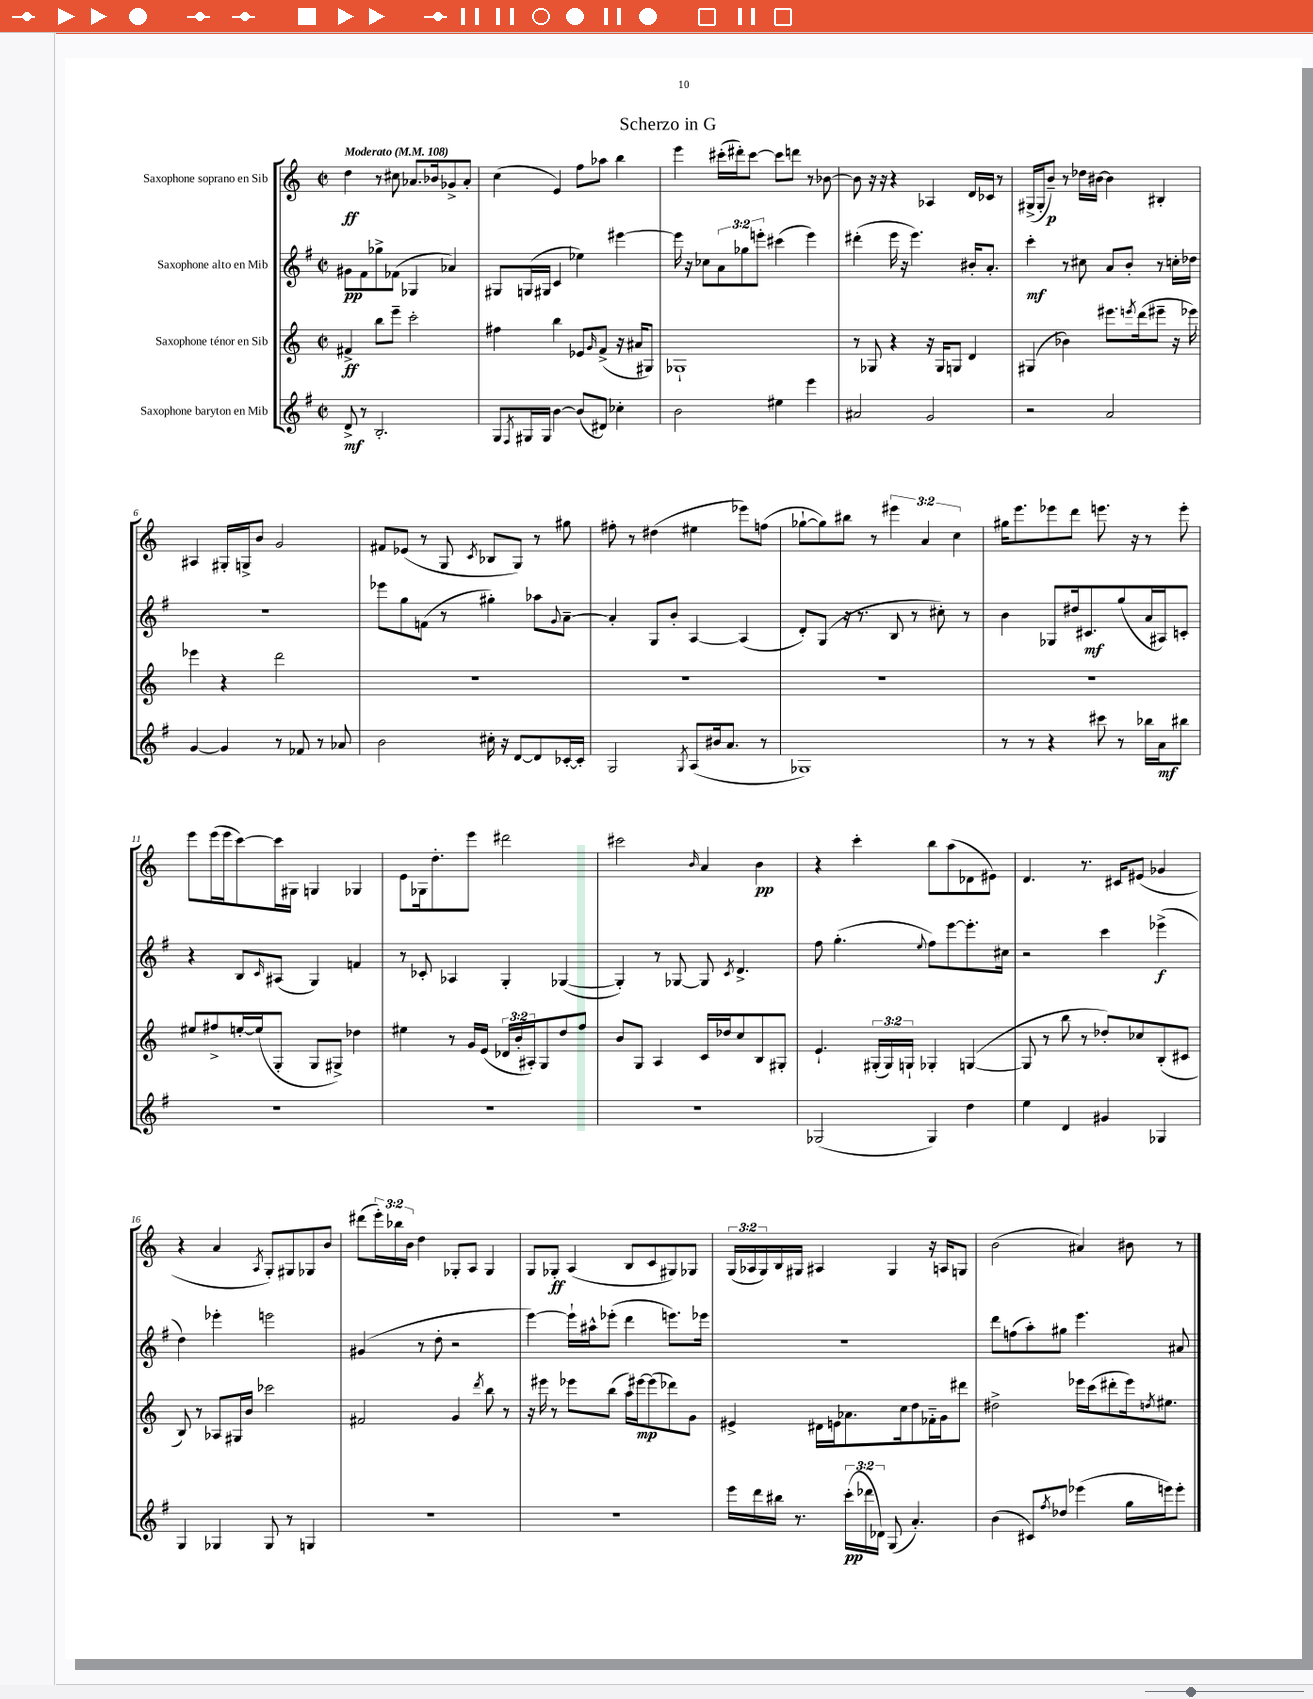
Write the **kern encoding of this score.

**kern	**kern	**kern	**kern
*staff4	*staff3	*staff2	*staff1
*clefG2	*clefG2	*clefG2	*clefG2
*k[f#]	*k[]	*k[f#]	*k[]
*M2/2	*M2/2	*M2/2	*M2/2
*met(c|)	*met(c|)	*met(c|)	*met(c|)
*MM108	*MM108	*MM108	*MM108
8d^	4f#^	8g#	4dd
8r	.	8f#	.
2.B'	8bb	8gg-^	8r
.	8eee~	(8f-	8cc#
.	2ccc'	4G-	8.a-
.	.	.	16b-
.	.	4a-)	8g-^
.	.	.	8a-'
=	=	=	=
8G	4ff#	8G#	(4cc
8qF#	.	.	.
16G#	.	(16G	.
16G#	.	16G#	.
[4b	4bb	4c	4e)
(8b]	8e-	4ee-)	8ff
.	16qqg	.	.
8d#)	(8f^	.	8aa-
4cc-'	16r	[4eee#	4bb
.	16a#	.	.
.	8G#)	.	.
=	=	=	=
2b	1G-`	16eee#]	4eee
.	.	16r	.
.	.	8cc-	.
.	.	12a	(16ccc#'
.	.	.	16ddd#')
.	.	12gg-	.
.	.	.	[8ccc#
.	.	12eee'	.
4ee#	.	(4ccc#	8ccc#]
.	.	.	8ddd
4eee	.	4eee)	8r
.	.	.	[8b-
=	=	=	=
2a#	8r	(4ddd#'	8b-]
.	8G-	.	16r
.	.	.	16r
.	4r	16eee	4r
.	.	16r	.
.	.	4.eee)	.
2g	16r	.	4A-
.	16G-	.	.
.	8G	.	.
.	4d	16b#'	16d
.	.	8.a'	16c-
.	.	.	8r
=	=	=	=
2r	(4G#	4ccc'	(16G#^
.	.	.	16G#'
.	.	.	8b~)
.	4b-)	8r	8r
.	.	8cc#	16dd-
.	.	.	[16b#
2a	8.eee#	8a	4b#]
.	.	8b'	.
.	8qeee	.	.
.	(16ddd	.	.
.	8eee#~	8r	4B#'
.	16r	16cc'	.
.	16eee-)	16dd-	.
=	=	=	=
[4g	4eee-	1r	4A#
4g]	4r	.	16G#'
.	.	.	16G^
.	.	.	8b
8r	2ddd	.	2g
8f-	.	.	.
8r	.	.	.
8a-	.	.	.
=	=	=	=
2b	1r	8eee-	8f#
.	.	8gg	(8e-
.	.	(8f	8r
.	.	8r	8G
.	.	.	8qc
16cc#'	.	4gg#')	8B-
16r	.	.	.
[8d	.	.	8G)
8d]	.	8aa-	8r
.	.	8qqg	.
[16c-'	.	[8a~	8gg#
16c-']	.	.	.
=	=	=	=
2G	1r	4a']	8ff#'
.	.	.	8r
.	.	8G	(4dd#
.	.	8b'	.
8qG	.	.	.
(8A	.	[4A	4ee#
16b#	.	.	.
8.a	.	.	.
.	.	(4A]	8eee-)
8r	.	.	(8ff
=	=	=	=
1G-)	1r	8d')	[8gg-`
.	.	(8G	8gg-])
.	.	16r	8bb#
.	.	8.r	.
.	.	.	8r
.	.	8B	6eee#
.	.	8r	.
.	.	.	6a
.	.	8cc#')	.
.	.	.	6cc
.	.	8r	.
=	=	=	=
8r	1r	4b	16gg#
.	.	.	8.eee
8r	.	.	.
4r	.	8G-	8eee-
.	.	16dd#	8ddd
.	.	8.c#	.
8ccc#	.	.	8.eee
8r	.	(8gg	.
.	.	.	16r
16bb-	.	16a	8r
16a	.	16A#)	.
8bb#	.	8c'	8eee'
=	=	=	=
1r	8ee#	4r	8eee
.	8ff#^	.	(16eee
.	.	.	16eee
.	[16ee'	8B	[8ccc)
.	(16ee]	.	.
.	.	16qqc	.
.	8G'	(8A#	16ccc]
.	.	.	16G#
.	8G	4G)	4G
.	8G#^)	.	.
.	4dd-	4f	4G-
=	=	=	=
1r	4ee#	8r	8e
.	.	8c-'	16G-
.	.	.	8.dd'
.	8r	4A-	.
.	16g	.	8eee
.	(16e	.	.
.	24d-	4G'	2ddd#
.	24b'	.	.
.	24A#')	.	.
.	8G	.	.
.	8dd	([4G-	.
.	8ff	.	.
=	=	=	=
1r	8b	4G-'])	2ccc#
.	8G	.	.
.	4A	8r	.
.	.	[8G-	.
.	.	.	16qqb
.	16c	8G-]	4a
.	16dd-	.	.
.	.	8qc	.
.	8cc	4.d^	.
.	8B	.	4b
.	8G#'	.	.
=	=	=	=
(2G-	4.e`	8ff#	4r
.	.	(4.gg'	.
.	.	.	4ccc'
.	(24G#'	.	.
.	24G#)	.	.
.	24G`	.	.
.	.	8qqee	.
4G-)	4G-'	8ff#)	8bb
.	.	[8eee	(8aa
4dd	([4G	8.eee']	8d-
.	.	.	8e#)
.	.	16cc#	.
=	=	=	=
4ee	8G]	2r	4.d
.	8r	.	.
4d	8bb	.	.
.	8r	.	8.r
4g#	8dd-')	4ccc	.
.	.	.	16c#
.	8cc-	.	(8e#
4G-	(8B'	(4eee-^	4g-
.	8c#	.	.
=	=	=	=
4G	8B)	4dd)	4r
.	8r	.	.
4G-	8A-	4eee-'	4a
.	16G#	.	.
.	16b	.	.
.	.	.	8qA
8G-	2ccc-	2eee	8G')
8r	.	.	8G#
4G	.	.	8G-
.	.	.	8b
=	=	=	=
1r	2f#	(4g#	(8ddd#
.	.	.	24eee')
.	.	.	24bb-
.	.	.	24b
.	.	8r	4dd
.	.	8dd'	.
.	4g	2r	8G-'
.	.	.	8A
.	8qddd	.	.
.	8bb	.	4G-
.	8r	.	.
=	=	=	=
1r	16r	[4eee)	8G
.	16eee#	.	.
.	8r	.	8G-'
.	8eee-	16eee`]	(4A
.	.	16aa#^^	.
.	(8bb	(8eee-'	.
.	16aa)	4ddd	8B
.	[16eee#	.	.
.	(8eee#]	.	8c
.	8ddd-)	8.eee)	8G#)
.	8g	.	8G-
.	.	16eee-	.
=	=	=	=
16eee	4e#^	1r	(24G
.	.	.	24A-
16ddd	.	.	.
.	.	.	24G)
16bb#	.	.	16B
8.r	.	.	16G#
.	16d#	.	4A#
.	16e	.	.
(24ccc'	8.a-	.	.
24ddd-	.	.	.
24d-)	.	.	.
(8G	.	.	4G#
.	16cc	.	.
4.a')	8dd	.	.
.	16f-'~	.	16r
.	16g	.	16A
.	8ddd#	.	8G
=	=	=	=
(4b	2dd#^	8ddd	(2b
.	.	(8ff	.
8c#)	.	8aa')	.
8qff#	.	.	.
8dd-	.	8gg#	.
(4eee-	16eee-	4.eee	4a#)
.	(16ccc	.	.
.	8ddd#'	.	.
16gg	16eee-)	.	8b#
.	8qdd	.	.
16eee)	8.ee#	.	.
8eee'	.	8a#	8r
==	==	==	==
*-	*-	*-	*-
